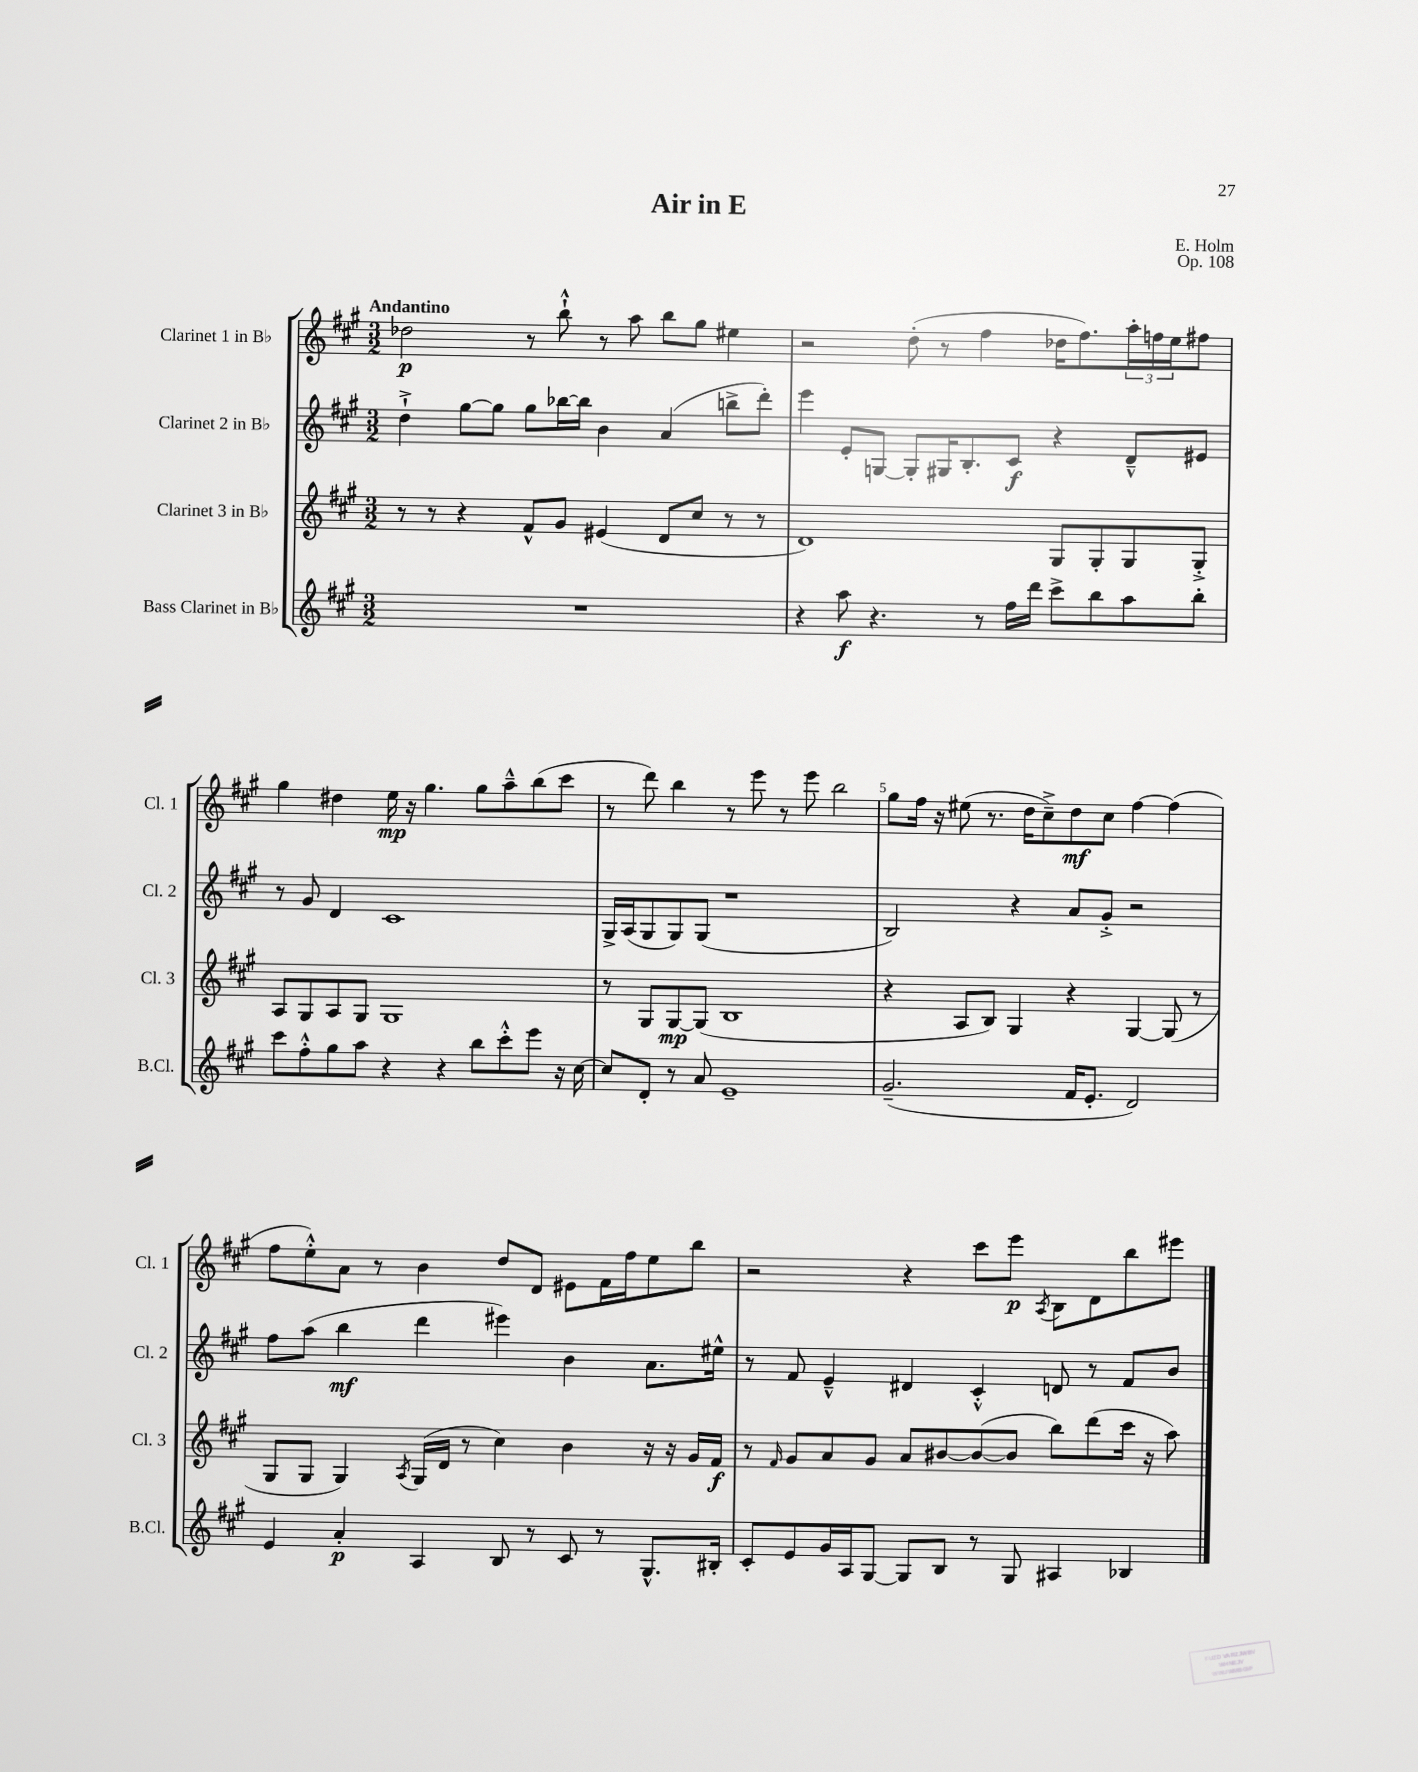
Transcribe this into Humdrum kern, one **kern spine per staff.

**kern	**dynam	**kern	**dynam	**kern	**dynam	**kern	**dynam
*part4	*part4	*part3	*part3	*part2	*part2	*part1	*part1
*staff4	*staff4	*staff3	*staff3	*staff2	*staff2	*staff1	*staff1
*I"Bass Clarinet in B♭	*	*I"Clarinet 3 in B♭	*	*I"Clarinet 2 in B♭	*	*I"Clarinet 1 in B♭	*
*I'B.Cl.	*	*I'Cl. 3	*	*I'Cl. 2	*	*I'Cl. 1	*
*clefG2	*	*clefG2	*	*clefG2	*	*clefG2	*
*k[f#c#g#]	*	*k[f#c#g#]	*	*k[f#c#g#]	*	*k[f#c#g#]	*
*M3/2	*	*M3/2	*	*M3/2	*	*M3/2	*
=1	=1	=1	=1	=1	=1	=1	=1
!	!	!	!	!	!	!LO:TX:a:B:t=Andantino	!
1.r	.	8r	.	4dd`^\	.	2dd-X\	p
.	.	8r	.	.	.	.	.
.	.	4r	.	[8gg#\L	.	.	.
.	.	.	.	8gg#\J]	.	.	.
.	.	8f#^^/L	.	8gg#\L	.	8r	.
.	.	8g#/J	.	[16bb-X\L	.	8bb`^^\	.
.	.	.	.	16bb-\JJ]	.	.	.
.	.	(4e#X/	.	4b\	.	8r	.
.	.	.	.	.	.	8aa\	.
.	.	8d/L	.	(4a/	.	8bb\L	.
.	.	8cc#/J	.	.	.	8gg#\J	.
.	.	8r	.	8bbn^\L	.	4ee#X\	.
.	.	8r	.	8ddd'\J)	.	.	.
=2	=2	=2	=2	=2	=2	=2	=2
4r	.	1d)	.	4eee\	.	2r	.
8aa\	f	.	.	8e'/L	.	.	.
4.r	.	.	.	[8Gn/J	.	.	.
.	.	.	.	8G'/L]	.	(8dd'\	.
.	.	.	.	16G#X/K	.	8r	.
.	.	.	.	8.B'/	.	.	.
8r	.	.	.	.	.	4ff#\	.
16ff#\LL	.	.	.	8c#/J	f	.	.
16ddd\JJ	.	.	.	.	.	.	.
8ccc#^\L	.	8G#/L	.	4r	.	16dd-X\KL	.
.	.	.	.	.	.	8.ff#\)	.
8bb\	.	8G#'/	.	.	.	.	.
8aa\	.	8G#/	.	8d~^^/L	.	24aa'\L	.
.	.	.	.	.	.	24ffn\	.
.	.	.	.	.	.	24ee\J	.
8bb'\J	.	8G#'^/J	.	8e#X/J	.	8ff#X\J	.
!!LO:LB:g=z
=3	=3	=3	=3	=3	=3	=3	=3
8ccc#\L	.	8A/L	.	8r	.	4gg#\	.
8ff#'^^\	.	8G#/	.	8g#/	.	.	.
8gg#\	.	8A/	.	4d/	.	4dd#X\	.
8aa\J	.	8G#/J	.	.	.	.	.
4r	.	1G#	.	1c#	.	16ee\	mp
.	.	.	.	.	.	16r	.
.	.	.	.	.	.	4.gg#\	.
4r	.	.	.	.	.	.	.
8bb\L	.	.	.	.	.	8gg#\L	.
8ccc#'^^\	.	.	.	.	.	8aa~^^\	.
8eee\J	.	.	.	.	.	(8bb\	.
16r	.	.	.	.	.	8ccc#\J	.
[16cc#\	.	.	.	.	.	.	.
=4	=4	=4	=4	=4	=4	=4	=4
8cc#/L]	.	8r	.	16G#^/LL	.	8r	.
.	.	.	.	(16A/J	.	.	.
8d'/J	.	8G#/L	.	8G#/	.	8ddd\)	.
8r	.	[8G#/	mp	8G#/)	.	4bb\	.
8a/	.	(8G#/J]	.	(8G#/J	.	.	.
1e~	.	1B	.	1r	.	8r	.
.	.	.	.	.	.	8eee\	.
.	.	.	.	.	.	8r	.
.	.	.	.	.	.	8eee\	.
.	.	.	.	.	.	2bb\	.
=5	=5	=5	=5	=5	=5	=5	=5
(2.g#~/	.	4r	.	2B/)	.	8gg#\L	.
.	.	.	.	.	.	16ff#\Jk	.
.	.	.	.	.	.	16r	.
.	.	8A/L	.	.	.	(8ee#X\	.
.	.	8B/J)	.	.	.	8.r	.
.	.	4G#/	.	4r	.	.	.
.	.	.	.	.	.	16dd\KL	.
.	.	.	.	.	.	8cc#~^\)	.
16f#/KL	.	4r	.	8a/L	.	8dd\	mf
8.e'/J	.	.	.	.	.	.	.
.	.	.	.	8g#'^/J	.	8cc#\J	.
2d/)	.	[4G#/	.	2r	.	[4ff#\	.
.	.	(8G#/]	.	.	.	(4ff#\]	.
.	.	8r	.	.	.	.	.
!!LO:LB:g=z
=6	=6	=6	=6	=6	=6	=6	=6
4e/	.	8G#/L	.	8ff#\L	.	8ff#\L	.
.	.	8G#/J	.	(8aa\J	.	8ee'^^\)	.
4a'/	p	4G#/)	.	4bb\	mf	8a\J	.
.	.	.	.	.	.	8r	.
.	.	8qA/	.	.	.	.	.
4A/	.	(16G#/LL	.	4ddd\	.	4b\	.
.	.	16d/JJ	.	.	.	.	.
.	.	8r	.	.	.	.	.
8B/	.	4cc#\)	.	4eee#X\)	.	8dd/L	.
8r	.	.	.	.	.	8d/J	.
8c#/	.	4b\	.	4b\	.	8e#X\L	.
8r	.	.	.	.	.	16f#\L	.
.	.	.	.	.	.	16ff#\J	.
8.G#^^/L	.	16r	.	8.a\L	.	8ee\	.
.	.	16r	.	.	.	.	.
.	.	16g#/LL	.	.	.	8bb\J	.
16B#X'/Jk	.	16f#/JJ	f	16ee#X^^\Jk	.	.	.
=7	=7	=7	=7	=7	=7	=7	=7
8c#'/L	.	8r	.	8r	.	2r	.
.	.	16qqf#/	.	.	.	.	.
8e/	.	8g#/L	.	8f#/	.	.	.
16g#/L	.	8a/	.	4e~^^/	.	.	.
16A/J	.	.	.	.	.	.	.
[8G#/J	.	8g#/J	.	.	.	.	.
8G#/L]	.	8a/L	.	4d#X/	.	4r	.
8B/J	.	[8b#X/	.	.	.	.	.
8r	.	(8b#/_	.	4c#'^^/	.	8ccc#\L	.
8G#/	.	8b#/J]	.	.	.	8eee\J	p
.	.	.	.	.	.	8qA/	.
4A#X/	.	8bb\L)	.	8dn/	.	8B\L	.
.	.	(8ddd\	.	8r	.	8d\	.
4B-X/	.	16ccc#\Jk	.	8f#/L	.	8bb\	.
.	.	16r	.	.	.	.	.
.	.	8aa\)	.	8b/J	.	8eee#X\J	.
==	==	==	==	==	==	==	==
*-	*-	*-	*-	*-	*-	*-	*-
